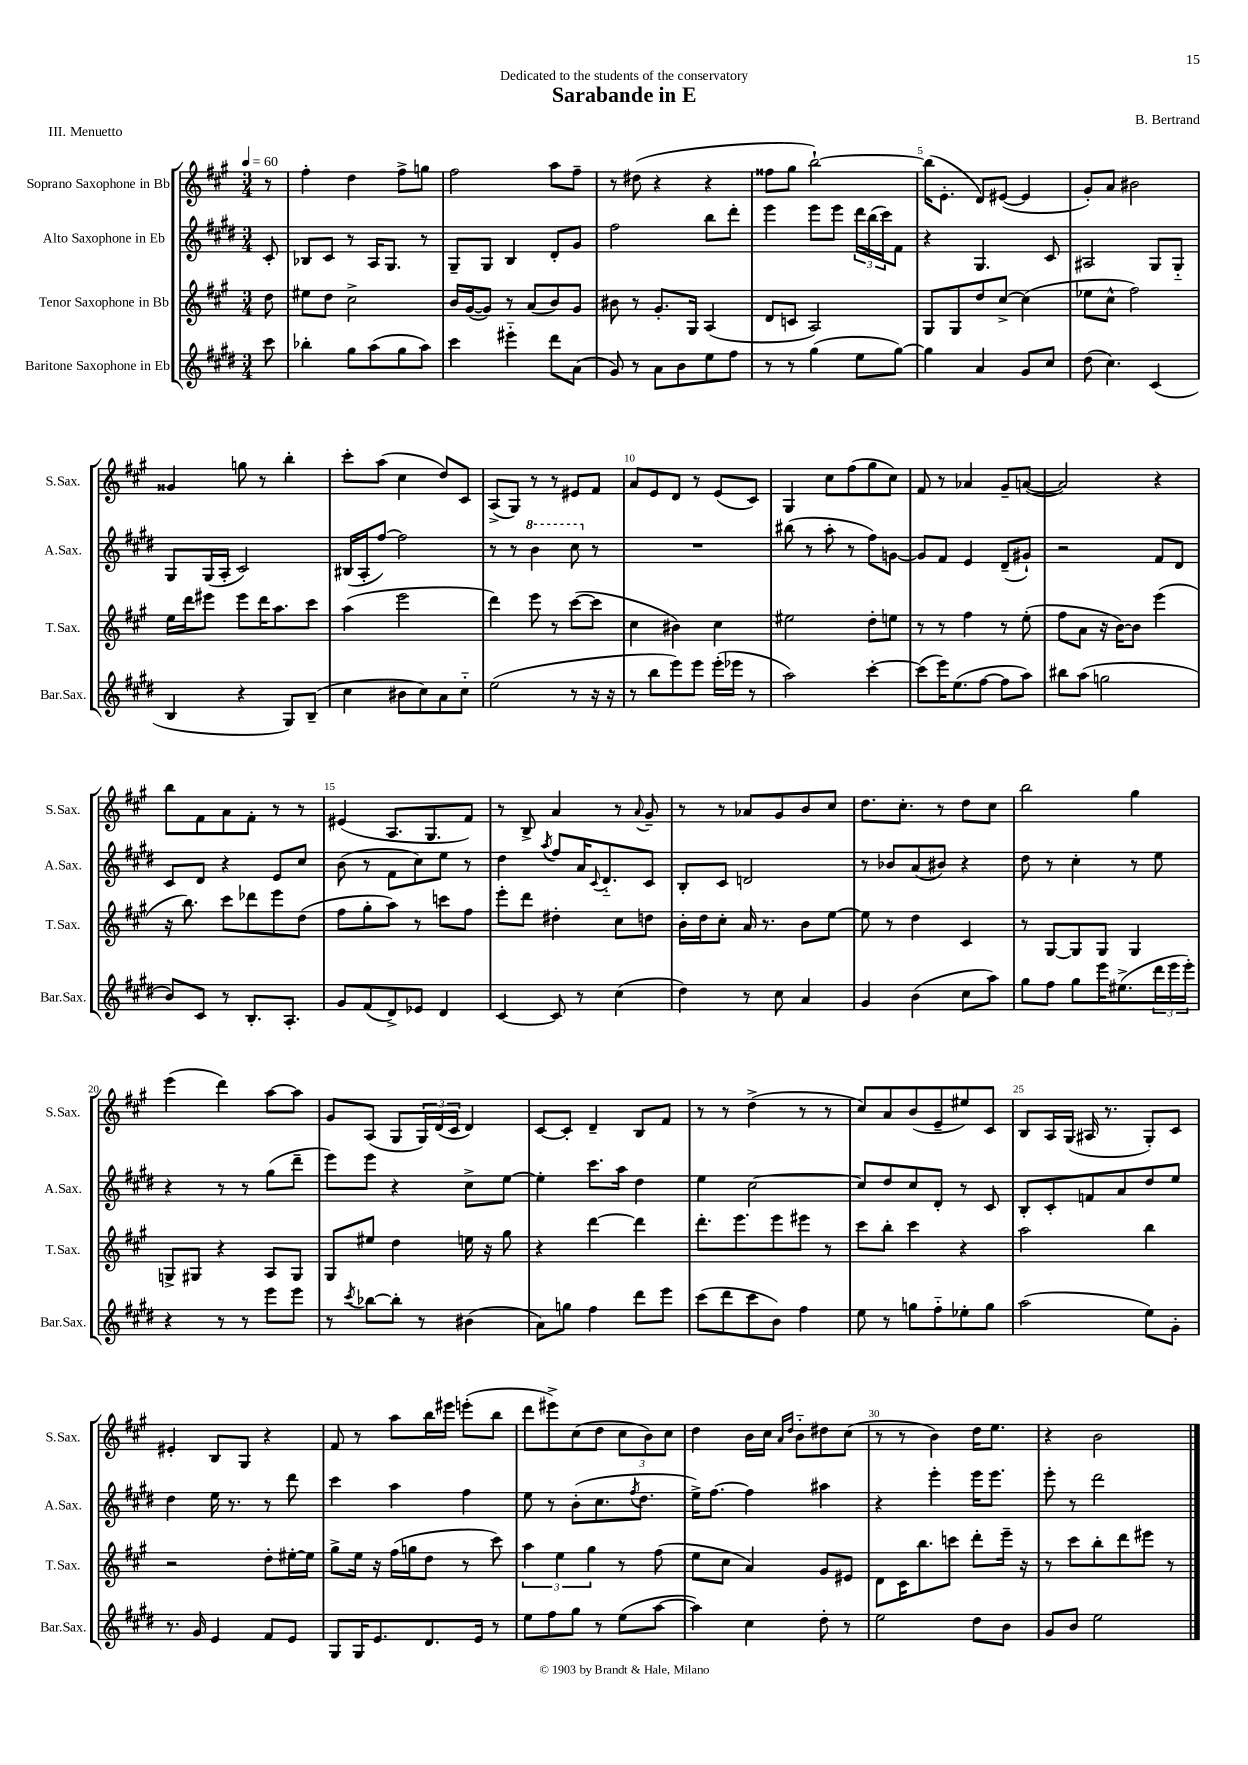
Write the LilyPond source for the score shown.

\header { title = "Sarabande in E" composer = "B. Bertrand" dedication = "Dedicated to the students of the conservatory" piece = "III. Menuetto" }
<<
\new StaffGroup <<
\new Staff = "s0" \with { instrumentName = "Soprano Saxophone in Bb" shortInstrumentName = "S.Sax." } {
    \clef treble \key a \major \numericTimeSignature \time 3/4 \partial 8 \tempo 4 = 60
    r8 |
    fis''4-. d''4 fis''8-> g''8 |
    fis''2 a''8 fis''8-- |
    r8 dis''8( r4 r4 |
    fisis''8 gis''8 b''2~-!) |
    b''16( e'8.-. d'8) eis'8~( eis'4 |
    gis'8-.) a'8 bis'2 |
    gisis'4 g''8 r8 b''4-. |
    cis'''8-. a''8( cis''4 d''8) cis'8 |
    a8->( gis8) r8 r8 eis'8 fis'8 |
    a'8 e'8 d'8 r8 e'8( cis'8) |
    gis4 cis''8 fis''8( gis''8 cis''8) |
    fis'8 r8 aes'4 gis'8-- a'8~( |
    a'2) r4 |
    b''8 fis'8 a'8 fis'8-. r8 r8 |
    eis'4( a8. gis8. fis'8) |
    r8 b8-> a'4 r8 \appoggiatura { a'8 } gis'8-- |
    r8 r8 aes'8 gis'8 b'8 cis''8 |
    d''8. cis''8.-. r8 d''8 cis''8 |
    b''2 gis''4 |
    e'''4( d'''4) a''8~ a''8 |
    gis'8 a8( gis8 \tuplet 3/2 { gis16) d'16( cis'16 } d'4) |
    cis'8~ cis'8-. d'4-- b8 fis'8 |
    r8 r8 d''4->( r8 r8 |
    cis''8) a'8 b'8( e'8-- eis''8) cis'8 |
    b8 a16 gis16( ais16 r8. gis8-.) cis'8 |
    eis'4-. b8 gis8 r4 |
    fis'8 r8 a''8 b''16 eis'''16 e'''8-.( b''8 |
    d'''8 eis'''8->) cis''8( d''8 \tuplet 3/2 { cis''8 b'8) cis''8 } |
    d''4 b'16 cis''16 \grace { a'16 d''16 } b'8-_ dis''8 cis''8( |
    r8 r8 b'4) d''16 e''8. |
    r4 b'2 \bar "|." |
}
\new Staff = "s1" \with { instrumentName = "Alto Saxophone in Eb" shortInstrumentName = "A.Sax." } {
    \clef treble \key e \major \numericTimeSignature \time 3/4 \partial 8
    cis'8-. |
    bes8 cis'8 r8 a16 gis8. r8 |
    gis8-- gis8 b4 dis'8-. gis'8 |
    fis''2 b''8 dis'''8-. |
    e'''4 e'''8 e'''8 \tuplet 3/2 { dis'''16 b''16( cis'''16) } fis'8 |
    r4 gis4. cis'8 |
    ais2 gis8 gis8-_ |
    gis8 gis16( a16-. cis'2) |
    bis16( a16-. fis''8~) fis''2 |
    r8 r8 \ottava #1 b''4 cis'''8 \ottava #0 r8 |
    R2. |
    bis''8( r8 a''8-. r8 fis''8) g'8~ |
    g'8 fis'8 e'4 dis'8--( gis'8-!) |
    r2 fis'8 dis'8 |
    cis'8 dis'8 r4 e'8 cis''8 |
    b'8( r8 fis'8 cis''8) e''8 r8 |
    dis''4 \acciaccatura { a''8 } fis''8 a'16 \appoggiatura { cis'8 } dis'8.-_ cis'8 |
    b8-. cis'8 d'2 |
    r8 bes'8 a'8( bis'8) r4 |
    dis''8 r8 cis''4-. r8 e''8 |
    r4 r8 r8 gis''8( dis'''8-- |
    e'''8) e'''8 r4 cis''8-> e''8~ |
    e''4-. cis'''8. a''16 dis''4 |
    e''4 cis''2~ |
    cis''8 dis''8 cis''8 dis'8-. r8 cis'8 |
    b8-. cis'8-. f'8 a'8 dis''8 e''8 |
    dis''4 e''16 r8. r8 dis'''8 |
    cis'''4 a''4 fis''4 |
    e''8 r8 b'8-.( cis''8. \acciaccatura { fis''8 } dis''8. |
    e''16->) fis''8.~ fis''4 ais''4 |
    r4 e'''4-. e'''16 e'''8. |
    e'''8-. r8 dis'''2 \bar "|." |
}
\new Staff = "s2" \with { instrumentName = "Tenor Saxophone in Bb" shortInstrumentName = "T.Sax." } {
    \clef treble \key a \major \numericTimeSignature \time 3/4 \partial 8
    d''8 |
    eis''8 d''8 cis''2-> |
    b'16 gis'16~( gis'8) r8 a'8( b'8) gis'8 |
    bis'8 r8 gis'8.-. gis16 a4( |
    d'8 c'8 a2) |
    gis8 gis8 d''8 cis''8~-> cis''4( |
    ees''8 cis''8-^ fis''2) |
    e''16 d'''16 eis'''8 eis'''8 d'''16 a''8. cis'''8 |
    a''4( e'''2 |
    d'''4) e'''8 r8 cis'''8~( cis'''8 |
    cis''4 bis'4) cis''4 |
    eis''2 d''8-. e''8 |
    r8 r8 fis''4 r8 e''8-.( |
    fis''8 a'8 r16 b'16~) b'8 e'''4( |
    r16 b''8.) cis'''8 des'''8 e'''8 d''8( |
    fis''8 gis''8-. a''8) r8 c'''8 fis''8 |
    e'''8-. d'''8 dis''4-. cis''8 d''8 |
    b'16-. d''16 cis''8-. a'16 r8. b'8 e''8~ |
    e''8 r8 d''4 cis'4 |
    r8 gis8~ gis8 gis8 gis4 |
    g8-> gis8 r4 a8 gis8 |
    gis8 eis''8 d''4 e''16 r16 gis''8 |
    r4 d'''4~ d'''4 |
    d'''8.-. e'''8. e'''8 eis'''8 r8 |
    cis'''8 b''8-. cis'''4 r4 |
    a''2 b''4 |
    r2 d''8-. eis''16~-. eis''16 |
    gis''8-> e''16 r16 fis''16( g''16 d''8 r8 cis'''8) |
    \tuplet 3/2 { a''4 e''4 gis''4 } r8 fis''8( |
    e''8 cis''8 a'4) gis'8 eis'8 |
    d'8 cis'16 b''8. c'''8 d'''8-. e'''16-- r16 |
    r8 cis'''8 b''8-. d'''8 eis'''8 r8 \bar "|." |
}
\new Staff = "s3" \with { instrumentName = "Baritone Saxophone in Eb" shortInstrumentName = "Bar.Sax." } {
    \clef treble \key e \major \numericTimeSignature \time 3/4 \partial 8
    cis'''8 |
    bes''4-. gis''8 a''8( gis''8 a''8) |
    cis'''4 eis'''4-_ dis'''8 a'8( |
    gis'8) r8 a'8 b'8 e''8 fis''8 |
    r8 r8 gis''4( e''8 gis''8~) |
    gis''4 a'4 gis'8 cis''8 |
    dis''8( cis''4.) cis'4( |
    b4 r4 gis8) b8--( |
    cis''4 bis'8 cis''8) a'8 cis''8-_ |
    e''2( r8 r16 r16 |
    r8 b''8 e'''8) e'''8 e'''16-.( ees'''16 r8 |
    a''2) cis'''4~-. |
    cis'''8( e'''16) e''8.( fis''8~ fis''8 a''8) |
    bis''8 a''8( g''2 |
    b'8) cis'8 r8 b8.-. a8.-. |
    gis'8 fis'8( dis'8->) ees'8 dis'4 |
    cis'4~ cis'8 r8 cis''4( |
    dis''4) r8 cis''8 a'4 |
    gis'4 b'4( cis''8 a''8) |
    gis''8 fis''8 gis''8 e'''16 eis''8.->( \tuplet 3/2 { dis'''16 e'''16 e'''16-.) } |
    r4 r8 r8 e'''8 e'''8 |
    r8 \acciaccatura { cis'''8 } bes''8~ bes''8-. r8 bis'4( |
    a'8) g''8 fis''4 dis'''8 e'''8 |
    cis'''8( dis'''8 cis'''8 b'8) fis''4 |
    e''8 r8 g''8 fis''8-_ ees''8-. g''8 |
    a''2( e''8) gis'8-. |
    r8. gis'16 e'4 fis'8 e'8 |
    gis8 gis16 e'8. dis'8. e'16 r8 |
    e''8 fis''8 gis''8 r8 e''8( a''8~ |
    a''4) cis''4 dis''8-. r8 |
    e''2 dis''8 b'8 |
    gis'8 b'8 e''2 \bar "|." |
}
>>
>>
\layout { \context { \Score \override BarNumber.break-visibility = ##(#f #t #t) barNumberVisibility = #(every-nth-bar-number-visible 5) } }
